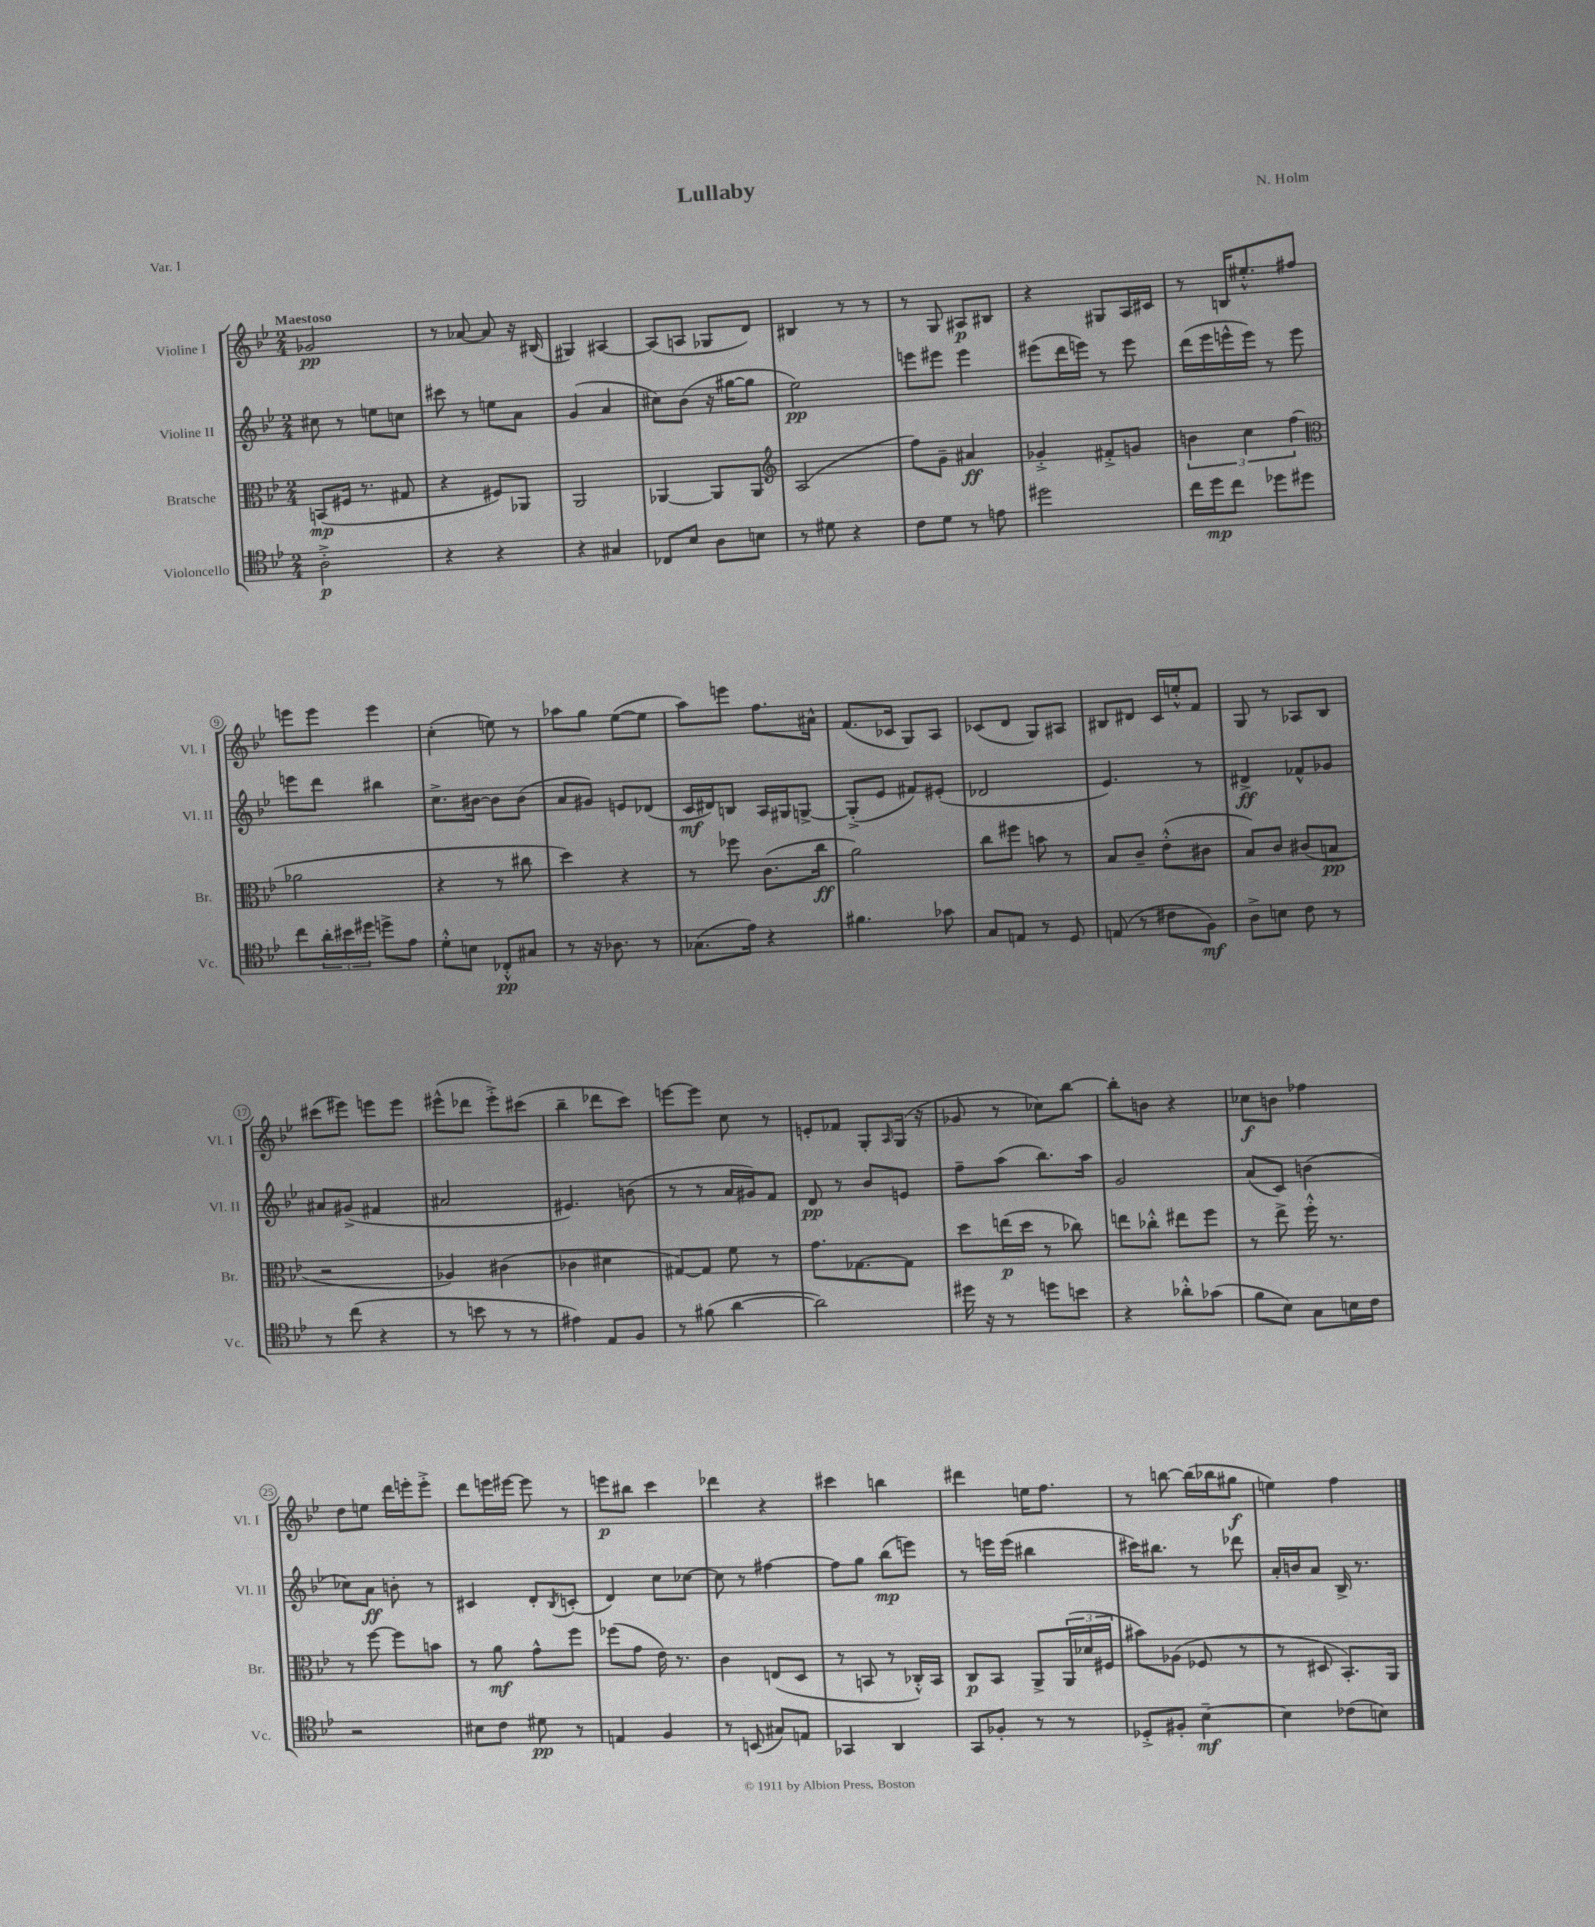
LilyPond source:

\header { title = "Lullaby" composer = "N. Holm" piece = "Var. I" }
<<
\new StaffGroup <<
\new Staff = "s0" \with { instrumentName = "Violine I" shortInstrumentName = "Vl. I" } {
    \clef treble \key bes \major \numericTimeSignature \time 2/4 \tempo "Maestoso"
    ges'2\pp |
    r8 aes'8~ aes'8 r16 bis16( |
    gis4) ais4~ |
    ais8( a8 ges8 d'8) |
    bis4 r8 r8 |
    r8 g8 ais8\p bis8 |
    r4 gis8 a16 cis'16 |
    r8 b16 eis''8.-.-^ fis''8 |
    e'''8 e'''8 e'''4 |
    c''4-.( e''8) r8 |
    aes''8 g''8 ees''8~( ees''8 |
    a''8) e'''8 f''8. ais'16-^ |
    f'8.( ces'16 g8) a8 |
    ces'8( d'8 g8) ais8 |
    bis8 dis'8 c'16 e''16-.-^ f'8 |
    g8 r8 aes8 bes8 |
    cis'''8( eis'''8) e'''8 e'''8 |
    eis'''8-^( des'''8 eis'''8-.->) cis'''8( |
    bes''4-- des'''8 c'''8) |
    e'''8~ e'''8 c''8 r8 |
    e'8-. fes'8 g8-. \grace { a16 } g16( r16 |
    ges'8 r8 ces''8) bes''8~ |
    bes''8-. b'8 r4 |
    ces''8\f b'8 fes''4 |
    d''8 e''8 d'''16 e'''16-. e'''8-.-> |
    d'''8 e'''16 eis'''16~ eis'''8 r8 |
    e'''8\p bis''8 c'''4 |
    des'''4 r4 |
    cis'''4 b''4 |
    dis'''4 e''16 f''8. |
    r8 b''8~ b''16( bes''16 gis''8\f |
    e''4) f''4 \bar "|." |
}
\new Staff = "s1" \with { instrumentName = "Violine II" shortInstrumentName = "Vl. II" } {
    \clef treble \key bes \major \numericTimeSignature \time 2/4
    cis''8 r8 e''8 c''8 |
    cis'''8 r8 e''8 a'8 |
    g'4( a'4 |
    cis''8) bes'8( r16 gis''16~ gis''8 |
    ees''2\pp) |
    e'''8 eis'''8 eis'''4 |
    eis'''8( d'''16 e'''16) r8 e'''8 |
    d'''16( ees'''16 e'''16-^ e'''16) r8 e'''8 |
    e'''8 d'''8 bis''4 |
    c''8.-> bis'16~ bis'8 bis'8( |
    a'8 gis'8) e'8 des'8( |
    c'16\mf dis'16) b8 a16 gis16 g8~-> |
    g8-.->( ees'8 fis'8) eis'8-.( |
    des'2 |
    ees'4.) r8 |
    dis'4->\ff fes'8-^ ges'8 |
    ais'8 gis'8->( fis'4 |
    ais'2 |
    eis'4.) b'8( |
    r8 r8 a'16 gis'16) f'8 |
    d'8\pp r8 bes'8 e'8 |
    f''8-- a''8( bes''8.) a''16 |
    g'2 |
    a'8( c'8) b'4( |
    ces''8) a'8\ff b'8-. r8 |
    cis'4 d'8-. \acciaccatura { bes8 } c'8-.( |
    d'4) c''8 ces''8~ |
    ces''8 r8 fis''4~ |
    fis''8 g''8 bes''8\mp( e'''8) |
    r8 e'''16 e'''16( bis''4 |
    cis'''16) bis''8. r8 des'''8 |
    a'16-. b'16 a'8 bes16-> r8. \bar "|." |
}
\new Staff = "s2" \with { instrumentName = "Bratsche" shortInstrumentName = "Br." } {
    \clef alto \key bes \major \numericTimeSignature \time 2/4
    b,8\mp( fis16 r8. gis8 |
    r4 fis8) aes,8 |
    a,2 |
    aes,4~ aes,8 aes,8 |
    \clef treble a2( |
    f''8) g'8-- ais'4\ff |
    ges'4-.-> fis'8-.-> g'8 |
    \tuplet 3/2 { b'4 c''4 f''4( } |
    \clef alto aes'2 |
    r4 r8 cis''8 |
    d''4) r4 |
    r8 fes''8 c'8.( c''16\ff |
    a'2) |
    c''8 fis''8 b'8 r8 |
    bes8 c'8-- ees'8-.-^( cis'8 |
    bes8) c'8 cis'8( b8\pp |
    r2 |
    aes4) cis'4( |
    ces'4 dis'4 |
    gis8~) gis8 f'8 r8 |
    g'8. ges8.~ ges8 |
    d''8 e''16\p( d''16 r8 ces''8) |
    e''8 ces''8-.-^ eis''8 f''8 |
    r8 ees''8-> f''16-.-^ r8. |
    r8 f''8~ f''8 b'8 |
    r8 a'8\mf g'8-^ f''8 |
    fes''8( g'8 ees'16) r8. |
    c'4 e8( d8 |
    r8 b,8 r8 ces16-.-^) b,16 |
    c8\p bes,8 a,8-> \tuplet 3/2 { a,16( des'16 fis16 } |
    bis'8) aes8( fes8 r8 |
    r8 dis8 bes,8.-.) a,16 \bar "|." |
}
\new Staff = "s3" \with { instrumentName = "Violoncello" shortInstrumentName = "Vc." } {
    \clef tenor \key bes \major \numericTimeSignature \time 2/4
    a2-.->\p |
    r4 r4 |
    r4 gis4 |
    ces8 bes8 a8 b8 |
    r8 dis'8 r4 |
    c'8 d'8 r8 e'8 |
    dis''2 |
    c''16 d''16\mp c''8 des''8 dis''8 |
    c''8 \tuplet 3/2 { a'16-. bis'16 dis''16 } d''8-> ees'8 |
    d'8-.-^ b8 ces8-.-^\pp gis8 |
    r8 r16 aes8. r8 |
    ges8.( ees'16) r4 |
    fis'4. ges'8 |
    g8 e8 r8 d8 |
    e8( r8 cis'8 f8\mf) |
    a8-> b8 c'8 r8 |
    r8 c''8( r4 |
    r8 b'8 r8 r8 |
    eis'4) ees8 f8 |
    r8 fis'8( a'4~ |
    a'2) |
    dis''16 r16 r8 d''8 b'8 |
    r4 aes'8-.-^ ges'8( |
    f'8 bes8) g8 b16 c'16 |
    r2 |
    bis8 c'8 dis'8\pp r8 |
    e4 f4 |
    r8 b,8( gis8) e8 |
    ges,4 a,4 |
    g,8 fes8-. r8 r8 |
    des8-.-> fis8-. bes4~--\mf |
    bes4 ces'8( b8) \bar "|." |
}
>>
>>
\layout { \context { \Score \override BarNumber.stencil = #(make-stencil-circler 0.1 0.3 ly:text-interface::print) } }
